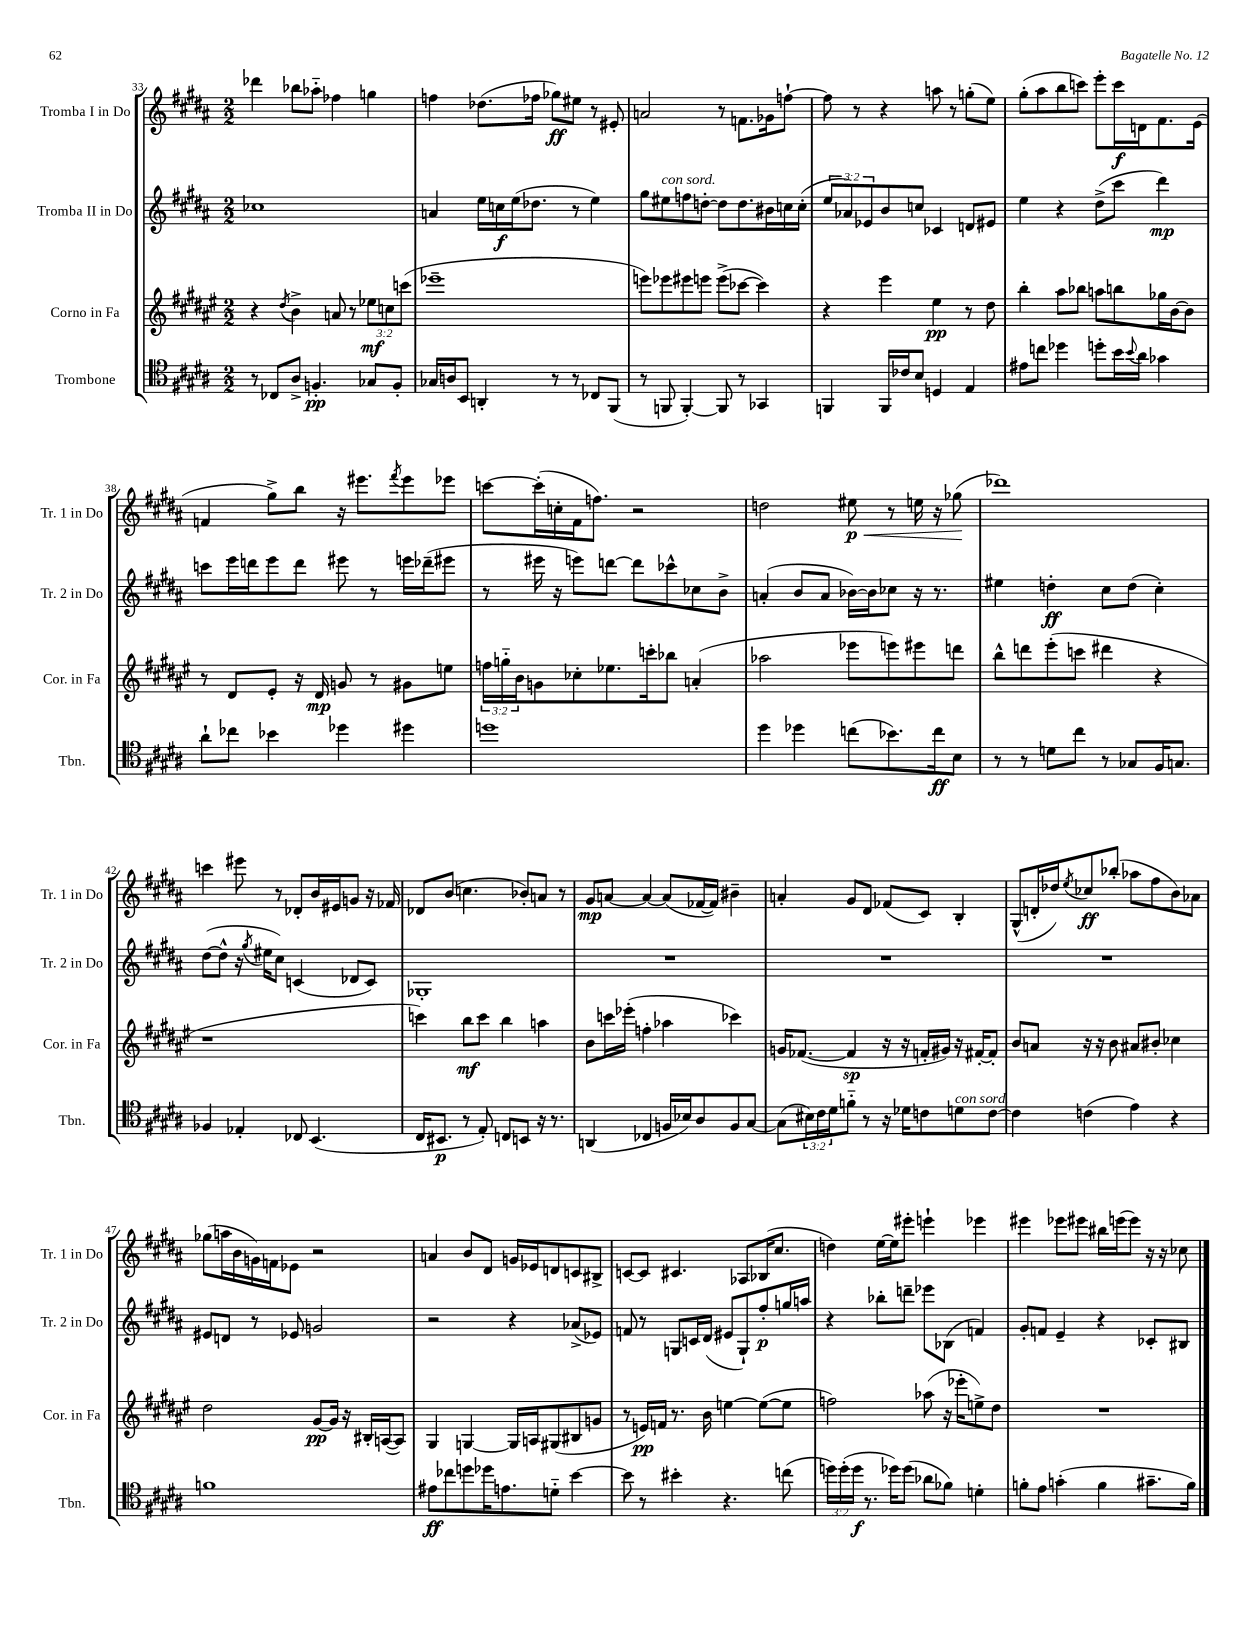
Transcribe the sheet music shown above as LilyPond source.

<<
\new StaffGroup <<
\new Staff = "s0" \with { instrumentName = "Tromba I in Do" shortInstrumentName = "Tr. 1 in Do" } {
    \clef treble \key b \major \numericTimeSignature \time 2/2
    des'''4 bes''8 aes''8-_ fes''4 g''4 |
    f''4 des''8.( fes''16 ges''8\ff) eis''8 r8 eis'8-. |
    a'2 r8 f'8. ges'16 f''8~-! |
    f''8 r8 r4 a''8 r8 g''8-.( e''8) |
    gis''8-.( ais''8 b''8 c'''8) e'''8-. c'''16\f d'16 fis'8. e'16( |
    f'4 gis''8->) b''8 r16 eis'''8. \acciaccatura { fis'''8 } eis'''8 ees'''8 |
    c'''8~ c'''16-.( c''16-. fis'16 f''8.) r2 |
    d''2 eis''8\p\< r8 e''16 r16 ges''8\!( |
    des'''1) |
    c'''4 eis'''8 r8 des'8-. b'16 eis'16 g'8 r16 fes'16 |
    des'8 b'8( c''4. bes'8-.) a'8 r8 |
    gis'8\mp a'8~ a'4~ a'8( fes'16~ fes'16) bis'4-- |
    a'4-. gis'8 dis'8 fes'8( cis'8) b4-. |
    gis8-^( d'16-. des''16) \acciaccatura { e''8 } ces''8\ff bes''8-.( aes''8 fis''8 b'8) aes'8 |
    ges''8( a''16 b'16 g'16) f'16 ees'8 r2 |
    a'4 b'8 dis'8 g'16 ees'16 d'8 c'8 bis8-> |
    c'8~ c'8 cis'4. aes8 bes16( cis''8. |
    d''4) e''16~ e''16 eis'''8-. e'''4-! ees'''4 |
    eis'''4 ees'''8 eis'''8 bis''16 e'''16( e'''8) r16 r16 ces''8 \bar "|." |
}
\new Staff = "s1" \with { instrumentName = "Tromba II in Do" shortInstrumentName = "Tr. 2 in Do" } {
    \clef treble \key b \major \numericTimeSignature \time 2/2 \override Staff.TupletNumber.text = #tuplet-number::calc-fraction-text
    ces''1 |
    a'4 e''16 c''16\f e''16( des''8. r8 e''4) |
    gis''8 eis''8^\markup { \italic "con sord." } f''8 d''8~-. d''8 d''8. bis'16 c''16 c''16-.( |
    \tuplet 3/2 { e''8 aes'8) ees'8 } b'8 c''8 ces'4 d'8 eis'8 |
    e''4 r4 dis''8->( cis'''8 dis'''4\mp) |
    c'''8 e'''16 d'''16 e'''8 d'''8 eis'''8 r8 e'''16 des'''16--( eis'''8 |
    r8 eis'''16 r16 e'''8) d'''8~ d'''8 ces'''8-^ ces''8 b'8-> |
    a'4-.( b'8 a'8 bes'16~) bes'16 ces''8 r16 r8. |
    eis''4 d''4-.\ff cis''8 d''8( cis''4-.) |
    dis''8~( dis''8-^ r16 \acciaccatura { gis''8 } eis''16 cis''8) c'4( des'8 c'8) |
    ges1-. |
    R1 |
    R1 |
    R1 |
    eis'8 d'8 r8 ees'8 g'2 |
    r2 r4 aes'8->( ees'8) |
    f'8 r8 g8 c'16 dis'16( eis'8 g8-!) fis''8-.\p g''16 a''16 |
    r4 bes''8-. d'''8-- ees'''8 bes8( f'4) |
    gis'8-. f'8 e'4-- r4 ces'8-. bis8 \bar "|." |
}
\new Staff = "s2" \with { instrumentName = "Corno in Fa" shortInstrumentName = "Cor. in Fa" } {
    \clef treble \key fis \major \numericTimeSignature \time 2/2 \override Staff.TupletNumber.text = #tuplet-number::calc-fraction-text
    r4 \acciaccatura { dis''8 } b'4-> a'8 r8 \tuplet 3/2 { ees''8\mf c''8 c'''8( } |
    ees'''1-- |
    e'''8) ees'''8 eis'''8 e'''8 e'''8->( ces'''8~ ces'''4) |
    r4 eis'''4 eis''4\pp r8 dis''8 |
    b''4-. ais''8 bes''8 a''8 b''8 ges''16 b'16~ b'8 |
    r8 dis'8 eis'8-. r16 dis'16\mp g'8 r8 gis'8 e''8 |
    \tuplet 3/2 { f''16 g''16-_ b'16 } g'8 ces''8-. ees''8. c'''16-. bes''8 a'4-.( |
    aes''2 ees'''8 e'''8) eis'''8 d'''8 |
    b''8-^ d'''8 eis'''8-.( c'''8 dis'''4 r4 |
    r1 |
    c'''4) b''8\mf c'''8 b''4 a''4 |
    b'8 c'''16 ees'''16-.( f''4-. aes''4 ces'''4) |
    g'16 fes'8.~( fes'4\sp r16 r16 f'16-. gis'16) r16 fis'16~-. fis'8-. |
    b'8 a'8 r16 r16 b'8 ais'8 bis'8-. ces''4 |
    dis''2 gis'8~\pp gis'16 r16 bis16-. a16~( a8) |
    gis4 g4~ g16 a16 gis8( bis8 g'8 |
    r8 e'16\pp) f'16 r8. b'16 e''4~ e''8~( e''8 |
    f''2) aes''8( r16 ees'''16-. e''8->) dis''8 |
    R1 \bar "|." |
}
\new Staff = "s3" \with { instrumentName = "Trombone" shortInstrumentName = "Tbn." } {
    \clef tenor \key b \major \numericTimeSignature \time 2/2 \override Staff.TupletNumber.text = #tuplet-number::calc-fraction-text
    r8 ces8 ais8-> f4.-.\pp ges8 f8-. |
    ges16 a16 b,8 a,4-. r8 r8 ces8 fis,8( |
    r8 f,8 f,4~-.) f,8 r8 ges,4 |
    f,4 f,16 ces'16 b8 d4 e4 |
    eis'8 c''8 des''4 d''8-. b'16 \appoggiatura { b'8 } ais'16 ges'4 |
    ais'8-! ces''8 bes'4 des''4 dis''4 |
    d''1 |
    dis''4 des''4 c''8( bes'8.) c''16\ff b8 |
    r8 r8 d'8 cis''8 r8 ges8 fis16 g8. |
    fes4 ees4-. ces8 b,4.( |
    cis16 bis,8.\p r8 e8-.) c8 b,8 r16 r8. |
    a,4( ces4 f16 bes16) ais8 f8 gis8~ |
    gis8( \tuplet 3/2 { bis16) cis'16 dis'16 } f'8-_ r8 r16 des'16 c'8 d'8^\markup { \italic "con sord." } c'8~ |
    c'4 c'4( e'4) r4 |
    f'1 |
    eis'8\ff ces''8 d''8 des''16 e'8. d'8-_ b'4~ |
    b'8 r8 bis'4-. r4. c''8( |
    \tuplet 3/2 { d''16) d''16-.( d''16\f } r8. des''16) des''8( aes'8 fes'8) d'4-. |
    f'8-. e'8 g'4-.( f'4 gis'8.-- f'16) \bar "|." |
}
>>
>>
\layout { \context { \Score currentBarNumber = #33 } }
